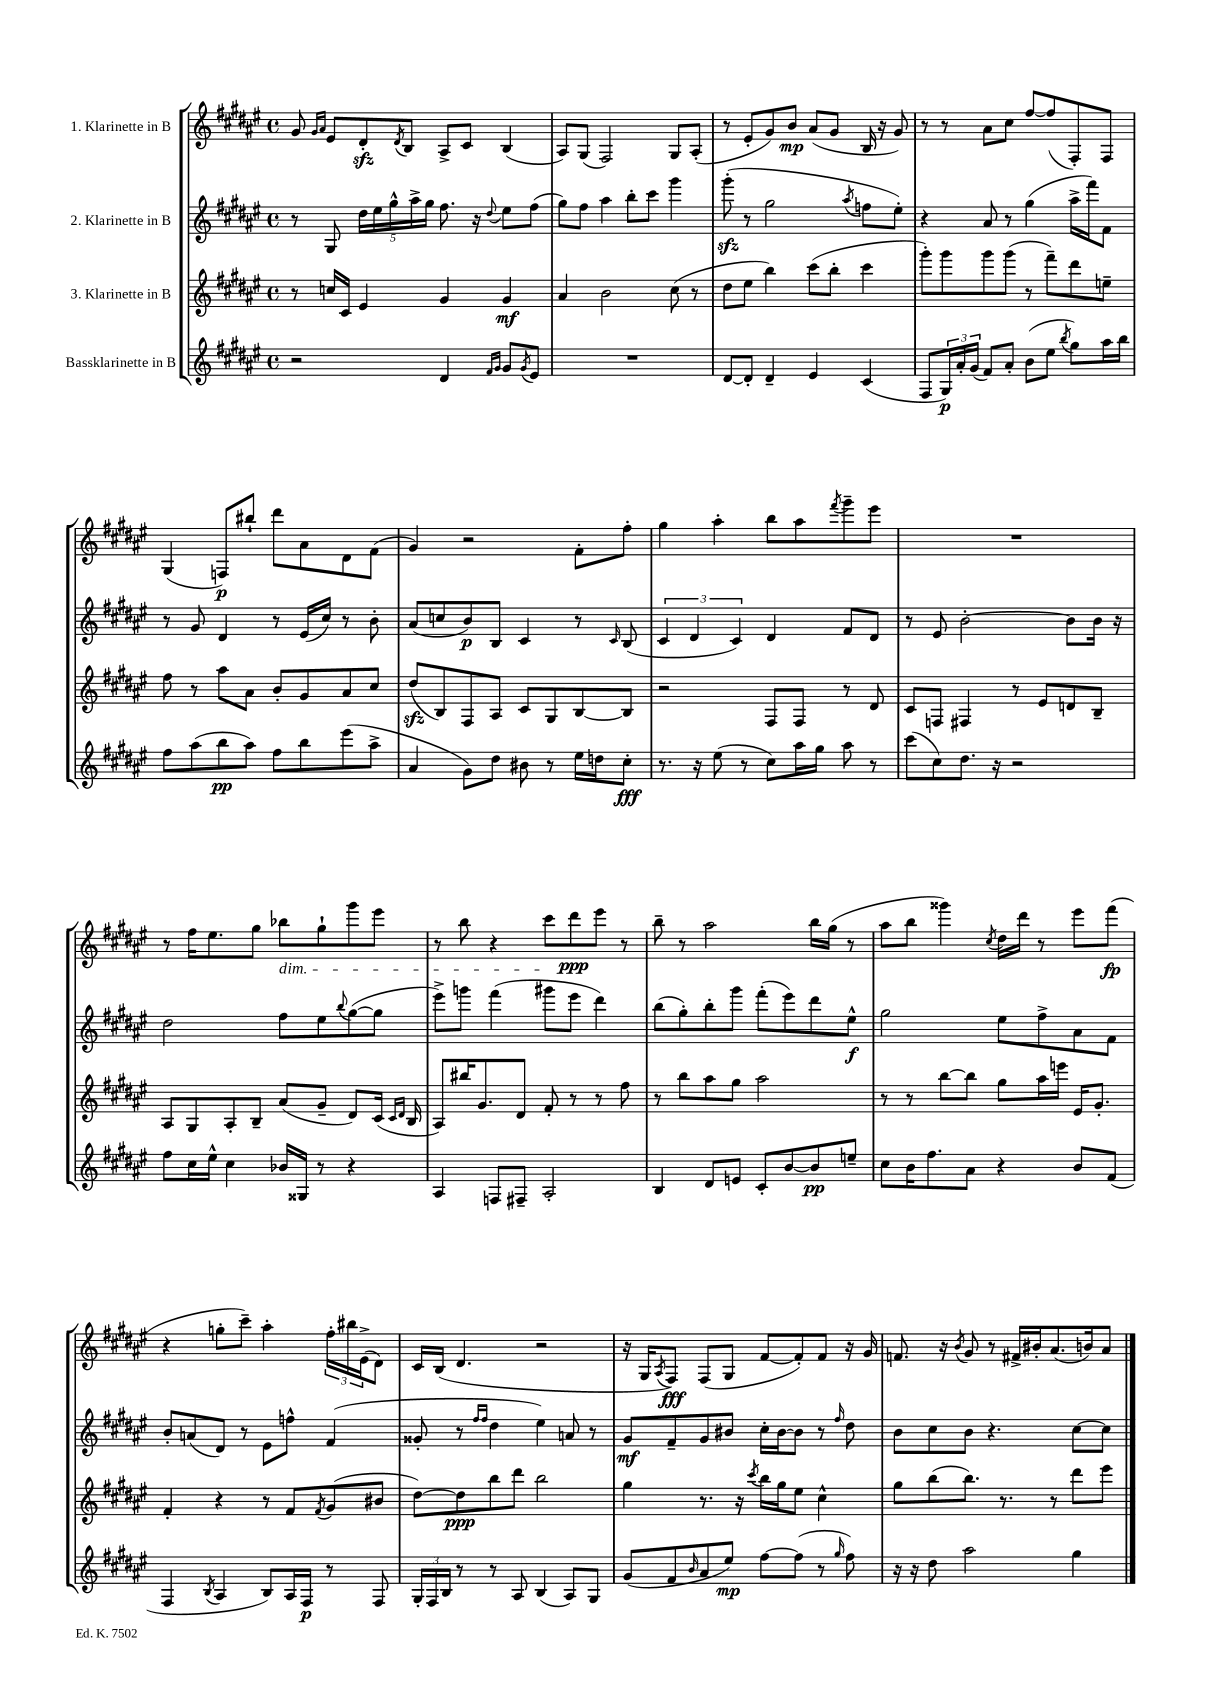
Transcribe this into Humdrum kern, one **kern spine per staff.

**kern	**dynam	**kern	**dynam	**kern	**dynam	**kern	**dynam
*part4	*part4	*part3	*part3	*part2	*part2	*part1	*part1
*staff4	*staff4	*staff3	*staff3	*staff2	*staff2	*staff1	*staff1
*I"Bassklarinette in B	*	*I"3. Klarinette in B	*	*I"2. Klarinette in B	*	*I"1. Klarinette in B	*
*clefG2	*	*clefG2	*	*clefG2	*	*clefG2	*
*k[f#c#g#d#a#e#]	*	*k[f#c#g#d#a#e#]	*	*k[f#c#g#d#a#e#]	*	*k[f#c#g#d#a#e#]	*
*M4/4	*	*M4/4	*	*M4/4	*	*M4/4	*
*met(c)	*	*met(c)	*	*met(c)	*	*met(c)	*
=53	=53	=53	=53	=53	=53	=53	=53
2r	.	8r	.	8r	.	8g#/	.
.	.	.	.	.	.	16qqg#/LL	.
.	.	.	.	.	.	16qqa#/JJ	.
.	.	16ccn/LL	.	8G#/	.	8e#/L	.
.	.	16c#/JJ	.	.	.	.	.
.	.	4e#/	.	20dd#\LL	.	8d#zz'/	.
.	.	.	.	20ee#\	.	.	.
.	.	.	.	20gg#^^\	.	.	.
.	.	.	.	.	.	8qd#/	.
.	.	.	.	.	.	8B/J	.
.	.	.	.	20aa#^\	.	.	.
.	.	.	.	20gg#\JJ	.	.	.
4d#/	.	4g#/	.	8.ff#\	.	8A#^/L	.
.	.	.	.	.	.	8c#/J	.
.	.	.	.	16r	.	.	.
16qqf#/LL	.	.	.	.	.	.	.
16qqg#/JJ	.	.	.	8qqdd#/	.	.	.
8g#/L	.	4g#/	mf	8ee#\L	.	(4B/	.
8qg#/	.	.	.	.	.	.	.
8e#/J	.	.	.	(8ff#\J	.	.	.
=54	=54	=54	=54	=54	=54	=54	=54
1r	.	4a#/	.	8gg#\L)	.	8A#/L)	.
.	.	.	.	8ff#\J	.	(8G#/J	.
.	.	2b\	.	4aa#\	.	2F#/)	.
.	.	.	.	8bb'\L	.	.	.
.	.	.	.	8ccc#\J	.	.	.
.	.	(8cc#\	.	4ggg#\	.	8G#/L	.
.	.	8r	.	.	.	(8A#'/J	.
=55	=55	=55	=55	=55	=55	=55	=55
[8d#/L	.	8dd#\L	.	(8ggg#zz'\	.	8r	.
8d#'/J]	.	8ee#\J	.	8r	.	8e#'/L	.
4d#~/	.	4bb\)	.	2gg#\	.	8g#/)	.
.	.	.	.	.	.	8b/J	mp
4e#/	.	(8ccc#\L	.	.	.	(8a#/L	.
.	.	8bb'\J	.	.	.	8g#/J	.
.	.	.	.	8qaa#/	.	.	.
(4c#/	.	4ccc#\	.	8ffn\L	.	16B/	.
.	.	.	.	.	.	16r	.
.	.	.	.	8ee#'\J)	.	8g#/)	.
=56	=56	=56	=56	=56	=56	=56	=56
8F#/L	.	8ggg#'\L)	.	4r	.	8r	.
24G#/L)	p	8ggg#\	.	.	.	8r	.
24a#'/	.	.	.	.	.	.	.
(24g#/JJ	.	.	.	.	.	.	.
8f#/L)	.	8ggg#\	.	8a#/	.	8a#\L	.
8a#'/J	.	(8ggg#\J	.	8r	.	8cc#\J	.
(8b\L	.	8r	.	(4gg#\	.	[8ff#/L	.
8ee#\J	.	8fff#~\L)	.	.	.	(8ff#/]	.
8qbb/	.	.	.	.	.	.	.
8gg#\L)	.	8ddd#\	.	16aa#^\LL	.	8F#'/)	.
.	.	.	.	16fff#\J)	.	.	.
16aa#\L	.	8een~\J	.	8f#\J	.	8F#/J	.
16bb\JJ	.	.	.	.	.	.	.
!!LO:LB:g=z
=57	=57	=57	=57	=57	=57	=57	=57
8ff#\L	.	8ff#\	.	8r	.	(4G#/	.
(8aa#\	.	8r	.	8g#/	.	.	.
8bb\	pp	8aa#\L	.	4d#/	.	8Fn/L)	p
8aa#\J)	.	8a#\J	.	.	.	8bb#X`/J	.
8ff#\L	.	8b'/L	.	8r	.	8ddd#\L	.
8bb\	.	8g#/	.	(16e#/LL	.	8a#\	.
.	.	.	.	16cc#/JJ)	.	.	.
(8eee#\	.	8a#/	.	8r	.	8d#\	.
8aa#^\J	.	8cc#/J	.	8b'\	.	(8f#\J	.
=58	=58	=58	=58	=58	=58	=58	=58
4a#/	.	(8dd#zz/L	.	(8a#/L	.	4g#/)	.
.	.	8B/)	.	8ccn/	.	.	.
8g#\L)	.	8F#/	.	8b/)	p	2r	.
8dd#\J	.	8A#/J	.	8B/J	.	.	.
8b#X\	.	8c#/L	.	4c#/	.	.	.
8r	.	8G#/	.	.	.	.	.
16ee#\LL	.	[8B/	.	8r	.	8f#'\L	.
16ddn\J	.	.	.	.	.	.	.
.	.	.	.	16qqc#/	.	.	.
8cc#'\J	fff	8B/J]	.	(8B/	.	8ff#'\J	.
=59	=59	=59	=59	=59	=59	=59	=59
8.r	.	2r	.	6c#/	.	4gg#\	.
.	.	.	.	6d#/	.	.	.
16r	.	.	.	.	.	.	.
(8ee#\	.	.	.	.	.	4aa#'\	.
.	.	.	.	6c#/)	.	.	.
8r	.	.	.	.	.	.	.
8cc#\L)	.	8F#/L	.	4d#/	.	8bb\L	.
16aa#\L	.	8F#/J	.	.	.	8aa#\	.
16gg#\JJ	.	.	.	.	.	.	.
.	.	.	.	.	.	8qfff#/	.
8aa#\	.	8r	.	8f#/L	.	8ggg#~\	.
8r	.	8d#/	.	8d#/J	.	8eee#\J	.
=60	=60	=60	=60	=60	=60	=60	=60
(8ccc#\L	.	8c#/L	.	8r	.	1r	.
8cc#\)	.	8Fn/J	.	8e#/	.	.	.
8.dd#\J	.	4F#X/	.	[2b'\	.	.	.
16r	.	.	.	.	.	.	.
2r	.	8r	.	.	.	.	.
.	.	8e#/L	.	.	.	.	.
.	.	8dn/	.	8b\L]	.	.	.
.	.	8B~/J	.	16b\Jk	.	.	.
.	.	.	.	16r	.	.	.
!!LO:LB:g=z
=61	=61	=61	=61	=61	=61	=61	=61
8ff#\L	.	8A#/L	.	2dd#\	.	8r	.
16cc#\L	.	8G#/	.	.	.	16ff#\KL	.
16ee#^^\JJ	.	.	.	.	.	8.ee#\	.
4cc#\	.	8A#'/	.	.	.	.	.
.	.	8B~/J	.	.	.	8gg#\J	.
!	!	!	!	!	!	!LO:TX:b:i:t=dim.	!
16b-X/LL	.	(8a#/L	.	8ff#\L	.	8bb-X\L	.
16G##X/JJ	.	.	.	.	.	.	.
8r	.	8g#~/J	.	8ee#\	.	8gg#`\	.
.	.	.	.	8qqbb/	.	.	.
4r	.	8d#/L)	.	([8gg#\	.	8ggg#\	.
.	.	(16c#/Jk	.	8gg#\J]	.	8eee#\J	.
.	.	16qqc#/LL	.	.	.	.	.
.	.	16qqd#/JJ	.	.	.	.	.
.	.	16B/	.	.	.	.	.
=62	=62	=62	=62	=62	=62	=62	=62
4A#/	.	8A#/L)	.	8eee#^\L)	.	8r	.
.	.	16bb#X/K	.	8gggn\J	.	8bb\	.
.	.	8.g#/	.	.	.	.	.
8Fn/L	.	.	.	(4fff#\	.	4r	.
8F#X~/J	.	8d#/J	.	.	.	.	.
2A#'/	.	8f#'/	.	8ggg#X\L	.	8ccc#\L	.
.	.	8r	.	8eee#\J	.	8ddd#\	ppp
.	.	8r	.	4ddd#\)	.	8eee#\J	.
.	.	8ff#\	.	.	.	8r	.
=63	=63	=63	=63	=63	=63	=63	=63
4B/	.	8r	.	(8bb\L	.	8bb~\	.
.	.	8bb\L	.	8gg#'\)	.	8r	.
8d#/L	.	8aa#\	.	8bb'\	.	2aa#\	.
8en/J	.	8gg#\J	.	8ggg#\J	.	.	.
8c#'/L	.	2aa#\	.	(8fff#'\L	.	.	.
[8b/	.	.	.	8eee#\)	.	.	.
8b/]	pp	.	.	8ddd#\	.	16bb\LL	.
.	.	.	.	.	.	(16gg#\JJ	.
8een~/J	.	.	.	8ee#^^\J	f	8r	.
=64	=64	=64	=64	=64	=64	=64	=64
8cc#\L	.	8r	.	2gg#\	.	8aa#\L	.
16b\K	.	8r	.	.	.	8bb\J	.
8.ff#\	.	.	.	.	.	.	.
.	.	[8bb\L	.	.	.	4ggg##X\)	.
8a#\J	.	8bb\J]	.	.	.	.	.
.	.	.	.	.	.	8qcc#/	.
4r	.	8gg#\L	.	8ee#\L	.	16dd#\LL	.
.	.	.	.	.	.	16ddd#\JJ	.
.	.	16aa#\L	.	8ff#^\	.	8r	.
.	.	16eeen\JJ	.	.	.	.	.
8b/L	.	16e#/KL	.	8a#\	.	8eee#\L	.
.	.	8.g#'/J	.	.	.	.	.
(8f#/J	.	.	.	8f#\J	.	(8fff#\J	fp
!!LO:LB:g=z
=65	=65	=65	=65	=65	=65	=65	=65
4F#/	.	4f#'/	.	8b'/L	.	4r	.
.	.	.	.	(8an/	.	.	.
8qB/	.	.	.	.	.	.	.
4A#/	.	4r	.	8d#/J)	.	8ggn'\L	.
.	.	.	.	8r	.	8ccc#~\J)	.
8B/L)	.	8r	.	8e#\L	.	4aa#'\	.
16A#/L	.	8f#/L	.	8ffn^^\J	.	.	.
16F#/JJ	p	.	.	.	.	.	.
.	.	8qf#/	.	.	.	.	.
8r	.	(8g#/	.	(4f#/	.	24ff#'\LL	.
.	.	.	.	.	.	24bb#X\	.
.	.	.	.	.	.	(24e#^\J	.
8F#/	.	8b#X/J	.	.	.	8d#\J)	.
=66	=66	=66	=66	=66	=66	=66	=66
24G#'/LL	.	[8dd#\L)	.	8g##X'/	.	16c#/LL	.
24F#/	.	.	.	.	.	.	.
.	.	.	.	.	.	(16B/JJ	.
24B/JJ	.	.	.	.	.	.	.
8r	.	8dd#\]	ppp	8r	.	4.d#/	.
.	.	.	.	16qqff#/LL	.	.	.
.	.	.	.	16qqff#/JJ	.	.	.
8r	.	8bb\	.	4dd#\	.	.	.
8A#/	.	8ddd#\J	.	.	.	.	.
(4B/	.	2bb\	.	4ee#\)	.	2r	.
8A#/L)	.	.	.	8an/	.	.	.
8G#/J	.	.	.	8r	.	.	.
=67	=67	=67	=67	=67	=67	=67	=67
(8g#/L	.	4gg#\	.	8g#/L	mf	16r	.
.	.	.	.	.	.	16G#/KL	.
.	.	.	.	.	.	8qA#/	.
8f#/	.	.	.	8f#~/	.	8F#/J)	fff
16qqb/	.	.	.	.	.	.	.
8a#/	.	8.r	.	8g#/	.	(8F#/L	.
8ee#/J)	mp	.	.	8b#X/J	.	8G#/J	.
.	.	16r	.	.	.	.	.
.	.	8qccc#/	.	.	.	.	.
[8ff#\L	.	16bb\LL	.	16cc#'\LL	.	[8f#/L	.
.	.	16gg#\J	.	[16b#\J	.	.	.
(8ff#\J]	.	8ee#\J	.	8b#\J]	.	8f#'/])	.
8r	.	4cc#^^\	.	8r	.	8f#/J	.
16qqgg#/	.	.	.	16qqff#/	.	.	.
8ff#\)	.	.	.	8dd#\	.	16r	.
.	.	.	.	.	.	16g#/	.
=68	=68	=68	=68	=68	=68	=68	=68
16r	.	8gg#\L	.	8b\L	.	8.fn/	.
16r	.	.	.	.	.	.	.
8dd#\	.	(8bb\	.	8cc#\	.	.	.
.	.	.	.	.	.	16r	.
.	.	.	.	.	.	8qb/	.
2aa#\	.	8.bb\J)	.	8b\J	.	8g#/	.
.	.	.	.	4.r	.	8r	.
.	.	8.r	.	.	.	.	.
.	.	.	.	.	.	16f#X^/LL	.
.	.	.	.	.	.	16b#X'/J	.
.	.	8r	.	.	.	(8.a#/	.
4gg#\	.	8ddd#\L	.	[8cc#\L	.	.	.
.	.	.	.	.	.	16bn/k)	.
.	.	8eee#\J	.	8cc#\J]	.	8a#/J	.
==	==	==	==	==	==	==	==
*-	*-	*-	*-	*-	*-	*-	*-
